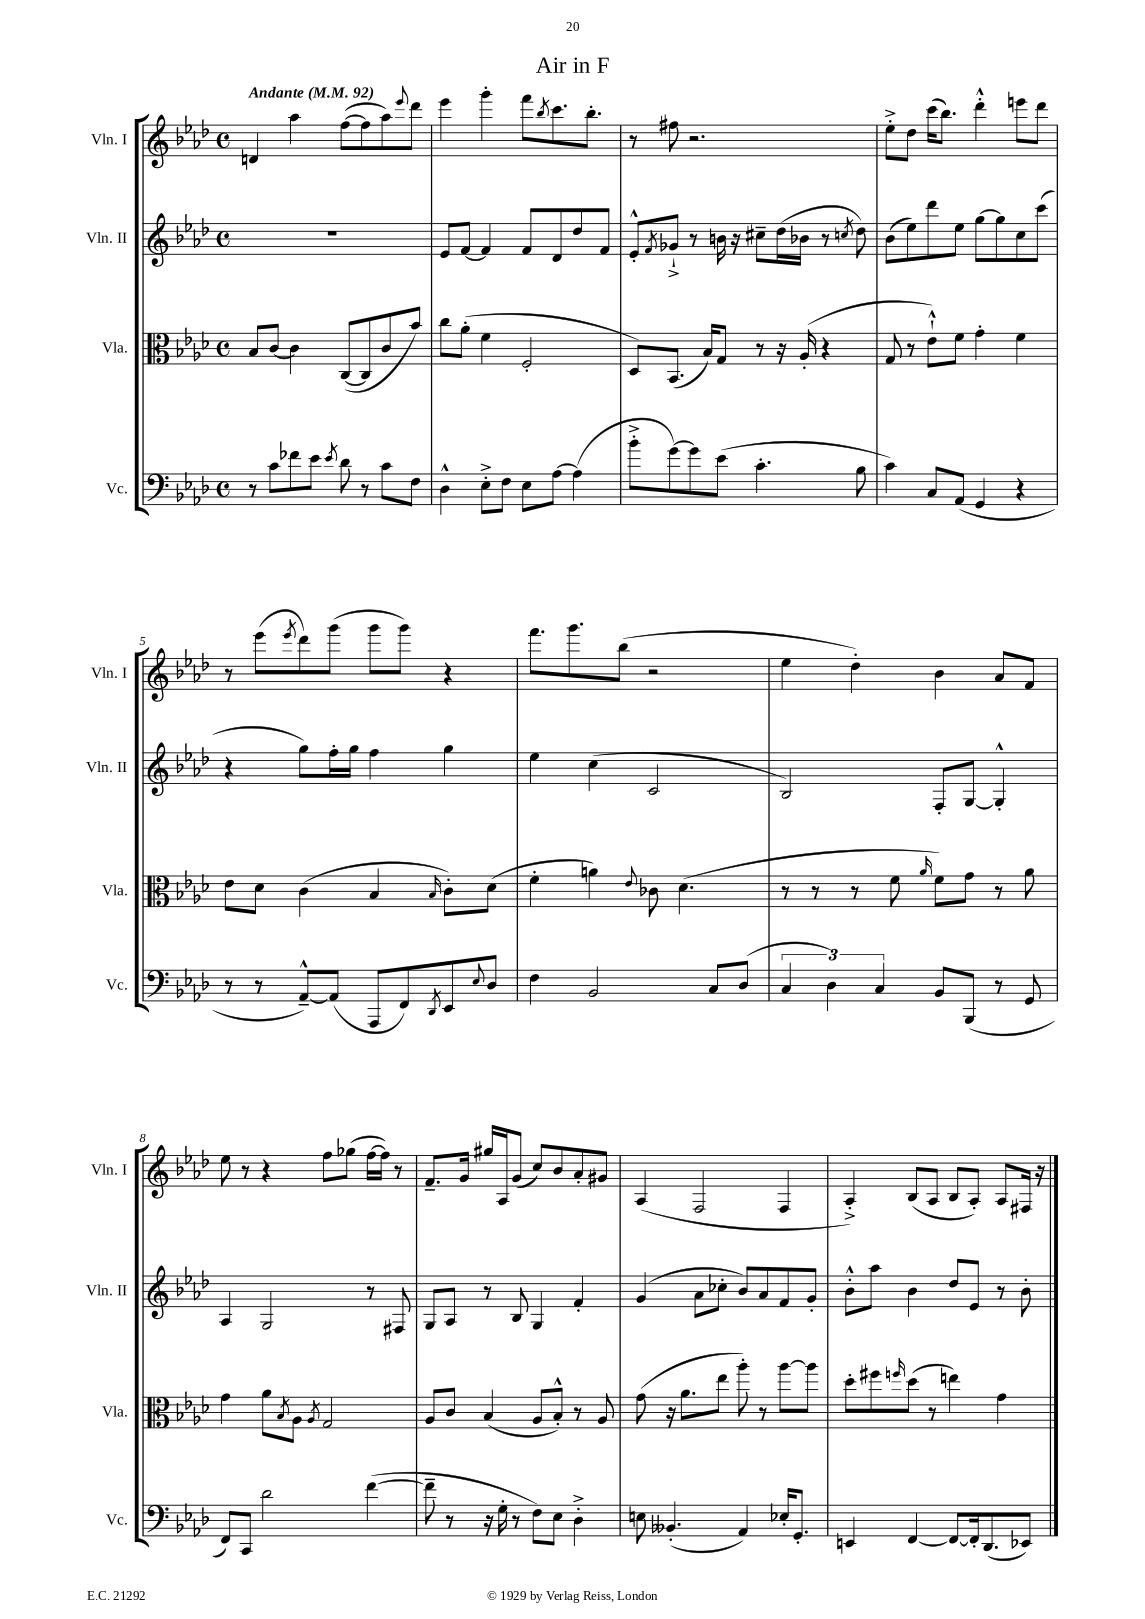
\header { title = "Air in F" }
<<
\new StaffGroup <<
\new Staff = "s0" \with { instrumentName = "Vln. I" shortInstrumentName = "Vln. I" } {
    \clef treble \key aes \major \defaultTimeSignature \time 4/4 \tempo "Andante" 4 = 92
    d'4 aes''4 f''8~( f''8 aes''8) \appoggiatura { ees'''8 } des'''8 |
    ees'''4 g'''4-. f'''8 \acciaccatura { bes''8 } c'''8. bes''8.-. |
    r8 fis''8 r2. |
    ees''8-.-> des''8 c'''16( bes''8.) des'''4-.-^ e'''8 des'''8 |
    r8 ees'''8( \acciaccatura { ees'''8 } des'''8) g'''8( g'''8 g'''8) r4 |
    f'''8. g'''8. bes''8( r2 |
    ees''4 des''4-.) bes'4 aes'8 f'8 |
    ees''8 r8 r4 f''8 ges''8( f''16~ f''16) r8 |
    f'8.-- g'16 gis''16 aes16 g'8( c''8) bes'8 aes'8-. gis'8 |
    aes4( f2 f4 |
    aes4-.->) bes8( aes8 bes8 aes8-.) aes8 fis16 r16 \bar "|." |
}
\new Staff = "s1" \with { instrumentName = "Vln. II" shortInstrumentName = "Vln. II" } {
    \clef treble \key aes \major \defaultTimeSignature \time 4/4
    R1 |
    ees'8 f'8~ f'4 f'8 des'8 des''8 f'8 |
    ees'8-.-^ \acciaccatura { f'8 } ges'8-!-> r8 b'16 r16 cis''8-- des''16( bes'16 r8 \acciaccatura { c''8 } des''8) |
    bes'8( ees''8) des'''8 ees''8 g''8~ g''8 c''8 c'''8( |
    r4 g''8) f''16-. g''16 f''4 g''4 |
    ees''4 c''4( c'2 |
    bes2) f8-. g8~ g4-.-^ |
    aes4 g2 r8 fis8 |
    g8 aes8 r8 bes8 g4 f'4-. |
    g'4( aes'8 ces''8-. bes'8) aes'8 f'8 g'8-. |
    bes'8-.-^ aes''8 bes'4 des''8 ees'8 r8 bes'8-. \bar "|." |
}
\new Staff = "s2" \with { instrumentName = "Vla." shortInstrumentName = "Vla." } {
    \clef alto \key aes \major \defaultTimeSignature \time 4/4
    bes8 c'8~ c'4 c8~( c8 c'8 bes'8) |
    c''8 aes'8-.( f'4 f2-. |
    des8) bes,8.( bes16) g8 r8 r16 aes16-.( r4 |
    g8 r8 ees'8-!-^) f'8 g'4-. f'4 |
    ees'8 des'8 c'4( bes4 \grace { bes16 } c'8-.) des'8( |
    f'4-. a'4) \appoggiatura { ees'8 } ces'8 des'4.( |
    r8 r8 r8 f'8 \grace { aes'16 } f'8) g'8 r8 aes'8 |
    g'4 aes'8 \acciaccatura { bes8 } aes8 \acciaccatura { aes8 } g2 |
    aes8 c'8 bes4( aes8 bes8-.-^) r8 aes8 |
    g'8( r16 aes'8. ees''8 aes''8-.) r8 aes''8~ aes''8 |
    des''8-. fis''8 \grace { f''16 } des''8( r8 e''4) g'4 \bar "|." |
}
\new Staff = "s3" \with { instrumentName = "Vc." shortInstrumentName = "Vc." } {
    \clef bass \key aes \major \defaultTimeSignature \time 4/4
    r8 c'8 fes'8 ees'8 \acciaccatura { ees'8 } des'8 r8 c'8 f8 |
    des4-^ ees8-.-> f8 ees8 aes8~ aes4( |
    bes'8-.-> g'8~) g'8 ees'8( c'4.-. bes8 |
    c'4) c8 aes,8( g,4 r4 |
    r8 r8 aes,8~---^) aes,8( aes,,8 f,8) \acciaccatura { des,8 } ees,8 \appoggiatura { ees8 } des8 |
    f4 bes,2 c8 des8( |
    \tuplet 3/2 { c4 des4) c4 } bes,8 bes,,8( r8 g,8 |
    f,8) c,8 des'2 f'4~( |
    f'8-- r8 r16 g16-. r8 f8) ees8 des4-.-> |
    e8 beses,4.-.( aes,4) ees16-. g,8.-. |
    e,4 f,4~ f,8~ f,16-. des,8.( ees,8) \bar "|." |
}
>>
>>
